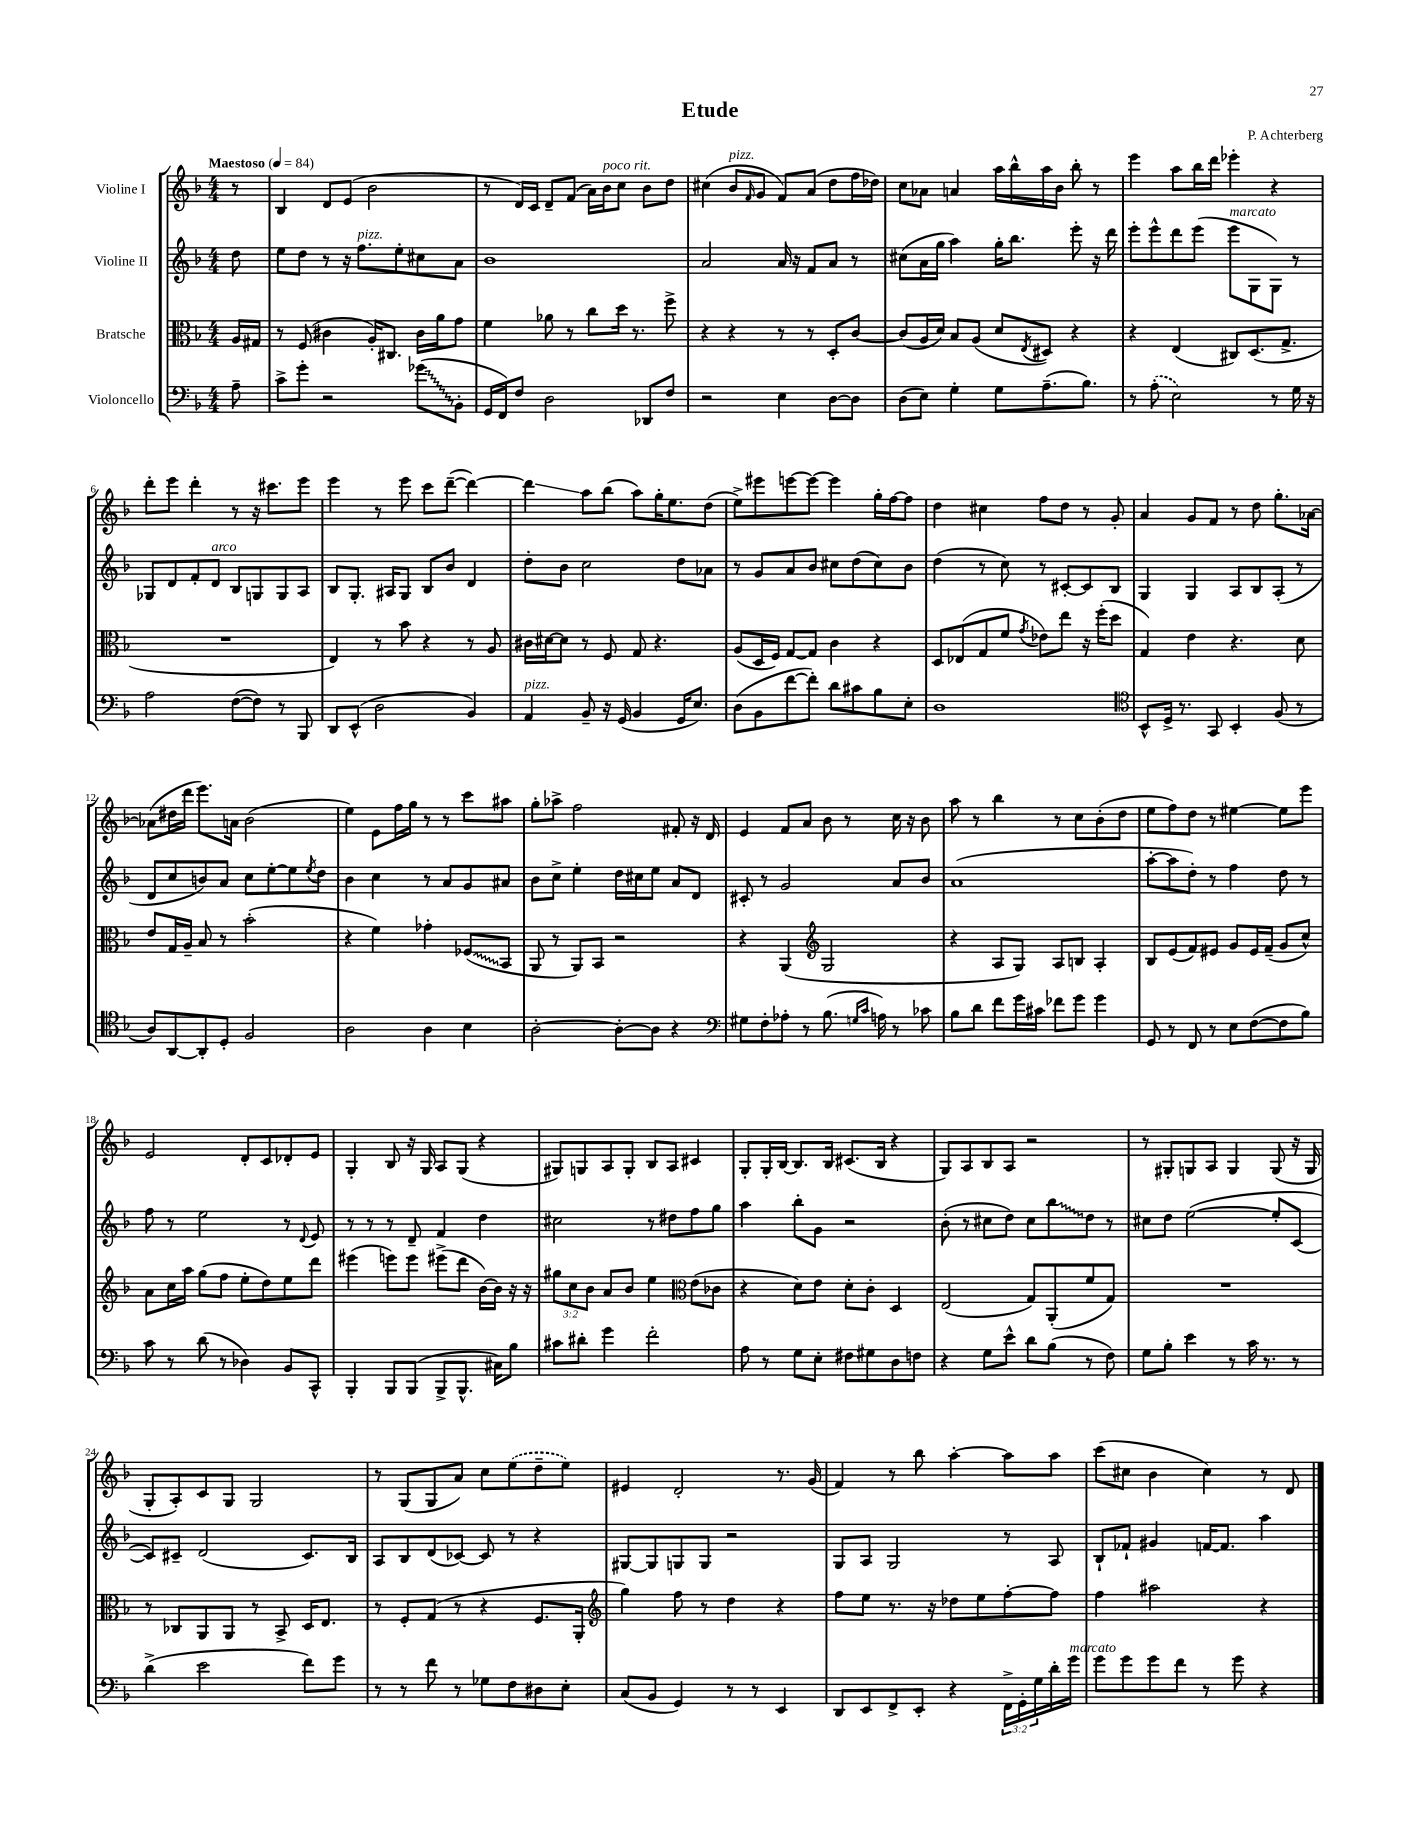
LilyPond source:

\header { title = "Etude" composer = "P. Achterberg" }
<<
\new StaffGroup <<
\new Staff = "s0" \with { instrumentName = "Violine I" } {
    \clef treble \key f \major \numericTimeSignature \time 4/4 \partial 8 \tempo "Maestoso" 4 = 84
    r8 |
    bes4 d'8 e'8( bes'2 |
    r8 d'16) c'16 d'8-- f'8( a'16) bes'16^\markup { \italic "poco rit." } c''8 bes'8 d''8 |
    cis''4( bes'8^\markup { \italic "pizz." } \grace { f'16 } g'8 f'8) a'8( d''8 f''16 des''16) |
    c''8 aes'8 a'4 a''16 bes''16-^ a''16 bes'16 bes''8-. r8 |
    e'''4 a''8 bes''16 d'''16 ees'''4-. r4 |
    d'''8-. e'''8 d'''4-. r8 r16 cis'''8. e'''8 |
    e'''4 r8 e'''8 c'''8 d'''8~--( d'''4~) |
    d'''4\glissando a''8 bes''8( a''8) g''16-. e''8. d''8( |
    e''8->) eis'''8 e'''8~ e'''8~ e'''4 g''16-. f''16~ f''8 |
    d''4 cis''4 f''8 d''8 r8 g'8-. |
    a'4 g'8 f'8 r8 d''8 g''8.-. aes'16~ |
    aes'8( dis''16 d'''16 e'''8.) a'16 bes'2( |
    e''4) e'8 f''16 g''16 r8 r8 c'''8 ais''8 |
    g''8-. aes''8-> f''2 fis'8-. r16 d'16 |
    e'4 f'8 a'8 bes'8 r8 c''16 r16 bes'8 |
    a''8 r8 bes''4 r8 c''8 bes'8-.( d''8 |
    e''8 f''8) d''8 r8 eis''4~ eis''8 e'''8 |
    e'2 d'8-. c'8 des'8-. e'8 |
    g4-. bes8 r16 g16 a8 g8( r4 |
    gis8) g8 a8 g8-. bes8 a8 cis'4 |
    g8-. g16-. bes16~ bes8. bes16 cis'8.( bes16 r4 |
    g8) a8 bes8 a8 r2 |
    r8 gis8-. g8 a8 g4 g8( r16 g16 |
    g8-. a8-.) c'8 g8 g2 |
    r8 g8( g8 a'8) c''8 \once \slurDashed e''8( d''8-- e''8) |
    eis'4 d'2-. r8. g'16( |
    f'4) r8 bes''8 a''4~-. a''8 a''8 |
    c'''8( cis''8 bes'4 cis''4) r8 d'8 \bar "|." |
}
\new Staff = "s1" \with { instrumentName = "Violine II" } {
    \clef treble \key f \major \numericTimeSignature \time 4/4 \partial 8
    d''8 |
    e''8 d''8 r8 r16 f''8.^\markup { \italic "pizz." } e''8-. cis''8 a'8 |
    bes'1 |
    a'2 a'16 r16 f'8 a'8 r8 |
    cis''8( a'16 g''16 a''4) g''16-. bes''8. e'''8-. r16 d'''16 |
    e'''8-. e'''8-^ d'''8 e'''8( e'''8^\markup { \italic "marcato" } g8 g8) r8 |
    ges8 d'8 f'8-. d'8^\markup { \italic "arco" } bes8 g8 g8 a8 |
    bes8 g8.-. ais16 g8 bes8 bes'8 d'4 |
    d''8-. bes'8 c''2 d''8 aes'8 |
    r8 g'8 a'8 bes'8 cis''8 d''8( cis''8) bes'8 |
    d''4( r8 c''8) r8 cis'8~-. cis'8 bes8 |
    g4 g4 a8 bes8 a8-.( r8 |
    d'8 c''8 b'8) a'8 c''8 e''8~-. e''8 \acciaccatura { e''8 } d''8 |
    bes'4 c''4 r8 a'8 g'8 ais'8 |
    bes'8 c''8-> e''4-. d''16 cis''16 e''8 a'8 d'8 |
    cis'8-. r8 g'2 a'8 bes'8 |
    a'1( |
    a''8~-. a''8 d''8-.) r8 f''4 d''8 r8 |
    f''8 r8 e''2 r8 \appoggiatura { d'8 } e'8 |
    r8 r8 r8 d'8-- f'4 d''4 |
    cis''2 r8 dis''8 f''8 g''8 |
    a''4 bes''8-. g'8 r2 |
    bes'8-.( r8 cis''8 d''8) cis''8 \once \override Glissando.style = #'zigzag bes''8\glissando d''8 r8 |
    cis''8 d''8 e''2~( e''8-. c'8~ |
    c'8) cis'8-- d'2( cis'8.) bes16 |
    a8 bes8 d'8( ces'8~) ces'8 r8 r4 |
    gis8~ gis8 g8 g8 r2 |
    g8 a8 g2 r8 a8 |
    bes8-! fes'8-! gis'4 f'16~ f'8. a''4 \bar "|." |
}
\new Staff = "s2" \with { instrumentName = "Bratsche" } {
    \clef alto \key f \major \numericTimeSignature \time 4/4 \override Staff.TupletNumber.text = #tuplet-number::calc-fraction-text \partial 8
    a16 gis16 |
    r8 f8( cis'4 a16-.) cis8. cis'16 a'16 g'8 |
    f'4 aes'8 r8 c''8 d''16 r8. f''8-> |
    r4 r4 r8 r8 d8-. c'8~ |
    c'8( a16 d'16) bes8 a8( d'8 \acciaccatura { e8 } dis8) r4 |
    r4 e4( cis8) d8.( g8.-> |
    R1 |
    e4) r8 bes'8 r4 r8 a8 |
    cis'16 dis'16~ dis'8 r8 f8 g8 r4. |
    a8( d16 f16) g8~ g8 c'4 r4 |
    d8 ees8( g8 f'8 \acciaccatura { g'8 } ees'8) e''8 r16 f''16-.( d''8 |
    g4) e'4 r4. d'8 |
    e'8 g16 a16-- bes8 r8 bes'2-.( |
    r4 f'4) ges'4-. \once \override Glissando.style = #'zigzag fes8\glissando( bes,8 |
    a,8 r8 a,8) bes,8 r2 |
    r4 a,4( \clef treble g2 |
    r4 a8 g8) a8 b8 a4-. |
    bes8 e'8( f'8) eis'8 g'8 eis'16 f'16--( g'8 c''8-^) |
    a'8 c''16 a''16 g''8( f''8 e''8-. d''8) e''8 d'''8 |
    eis'''4( e'''8) e'''8 eis'''8->( d'''8 bes'16~) bes'16 r16 r16 |
    \tuplet 3/2 { gis''8 c''8 bes'8 } a'8 bes'8 e''4 \clef alto e'8( ces'8 |
    r4 d'8) e'8 d'8-. c'8-. d4 |
    e2( g8) a,8-.( f'8 g8) |
    R1 |
    r8 ces8 a,8 a,8 r8 bes,8-> d16 e8. |
    r8 f8-. g8( r8 r4 f8. a,16-. |
    \clef treble g''4) f''8 r8 d''4 r4 |
    f''8 e''8 r8. r16 des''8 e''8 f''8~-. f''8 |
    f''4 ais''2 r4 \bar "|." |
}
\new Staff = "s3" \with { instrumentName = "Violoncello" } {
    \clef bass \key f \major \numericTimeSignature \time 4/4 \override Staff.TupletNumber.text = #tuplet-number::calc-fraction-text \partial 8
    a8-- |
    c'8-> g'8-. r2 \once \override Glissando.style = #'zigzag ges'8\glissando( bes,8-. |
    g,16 f,16) f8 d2 des,8 f8 |
    r2 e4 d8~ d8 |
    d8( e8) g4-. g8 a8.--( bes8.) |
    r8 \once \slurDashed a8-.( e2) r8 g16 r16 |
    a2 f8~( f8) r8 bes,,8 |
    d,8 e,8-^( d2 bes,4) |
    a,4^\markup { \italic "pizz." } bes,8-- r16 g,16( bes,4 g,16 e8.) |
    d8( bes,8 f'8~ f'8-.) d'8 cis'8 bes8 e8-. |
    d1 |
    \clef tenor bes,8-^ d16-> r8. g,8 bes,4-. f8( r8 |
    a8) a,8~ a,8-. d8-. f2 |
    a2 a4 bes4 |
    a2~-. a8~-. a8 r4 |
    \clef bass gis8 f8-. aes8-. r8 bes8.( \grace { g16 c'16 } a16) r8 ces'8 |
    bes8 d'8 f'8 g'16 cis'16 fes'8 g'8 g'4 |
    g,8 r8 f,8 r8 e8 f8~( f8 bes8) |
    c'8 r8 d'8( r8 des4) bes,8 c,8-^ |
    bes,,4-. bes,,8 bes,,8( bes,,8-> bes,,8.-^ cis16) bes8 |
    cis'8 dis'8-. g'4 f'2-. |
    a8 r8 g8 e8-. fis8 gis8 d8 f8 |
    r4 g8 e'8-^ d'8 bes8( r8 f8) |
    g8 bes8-. e'4 r8 c'16 r8. r8 |
    d'4->( e'2 f'8) g'8 |
    r8 r8 f'8 r8 ges8 f8 dis8 e8-. |
    c8( bes,8 g,4) r8 r8 e,4 |
    d,8 e,8 f,8-> e,8-. r4 \tuplet 3/2 { f,16-> g,16-. g16 } d'16-. g'16^\markup { \italic "marcato" } |
    g'8 g'8 g'8 f'8 r8 g'8 r4 \bar "|." |
}
>>
>>
